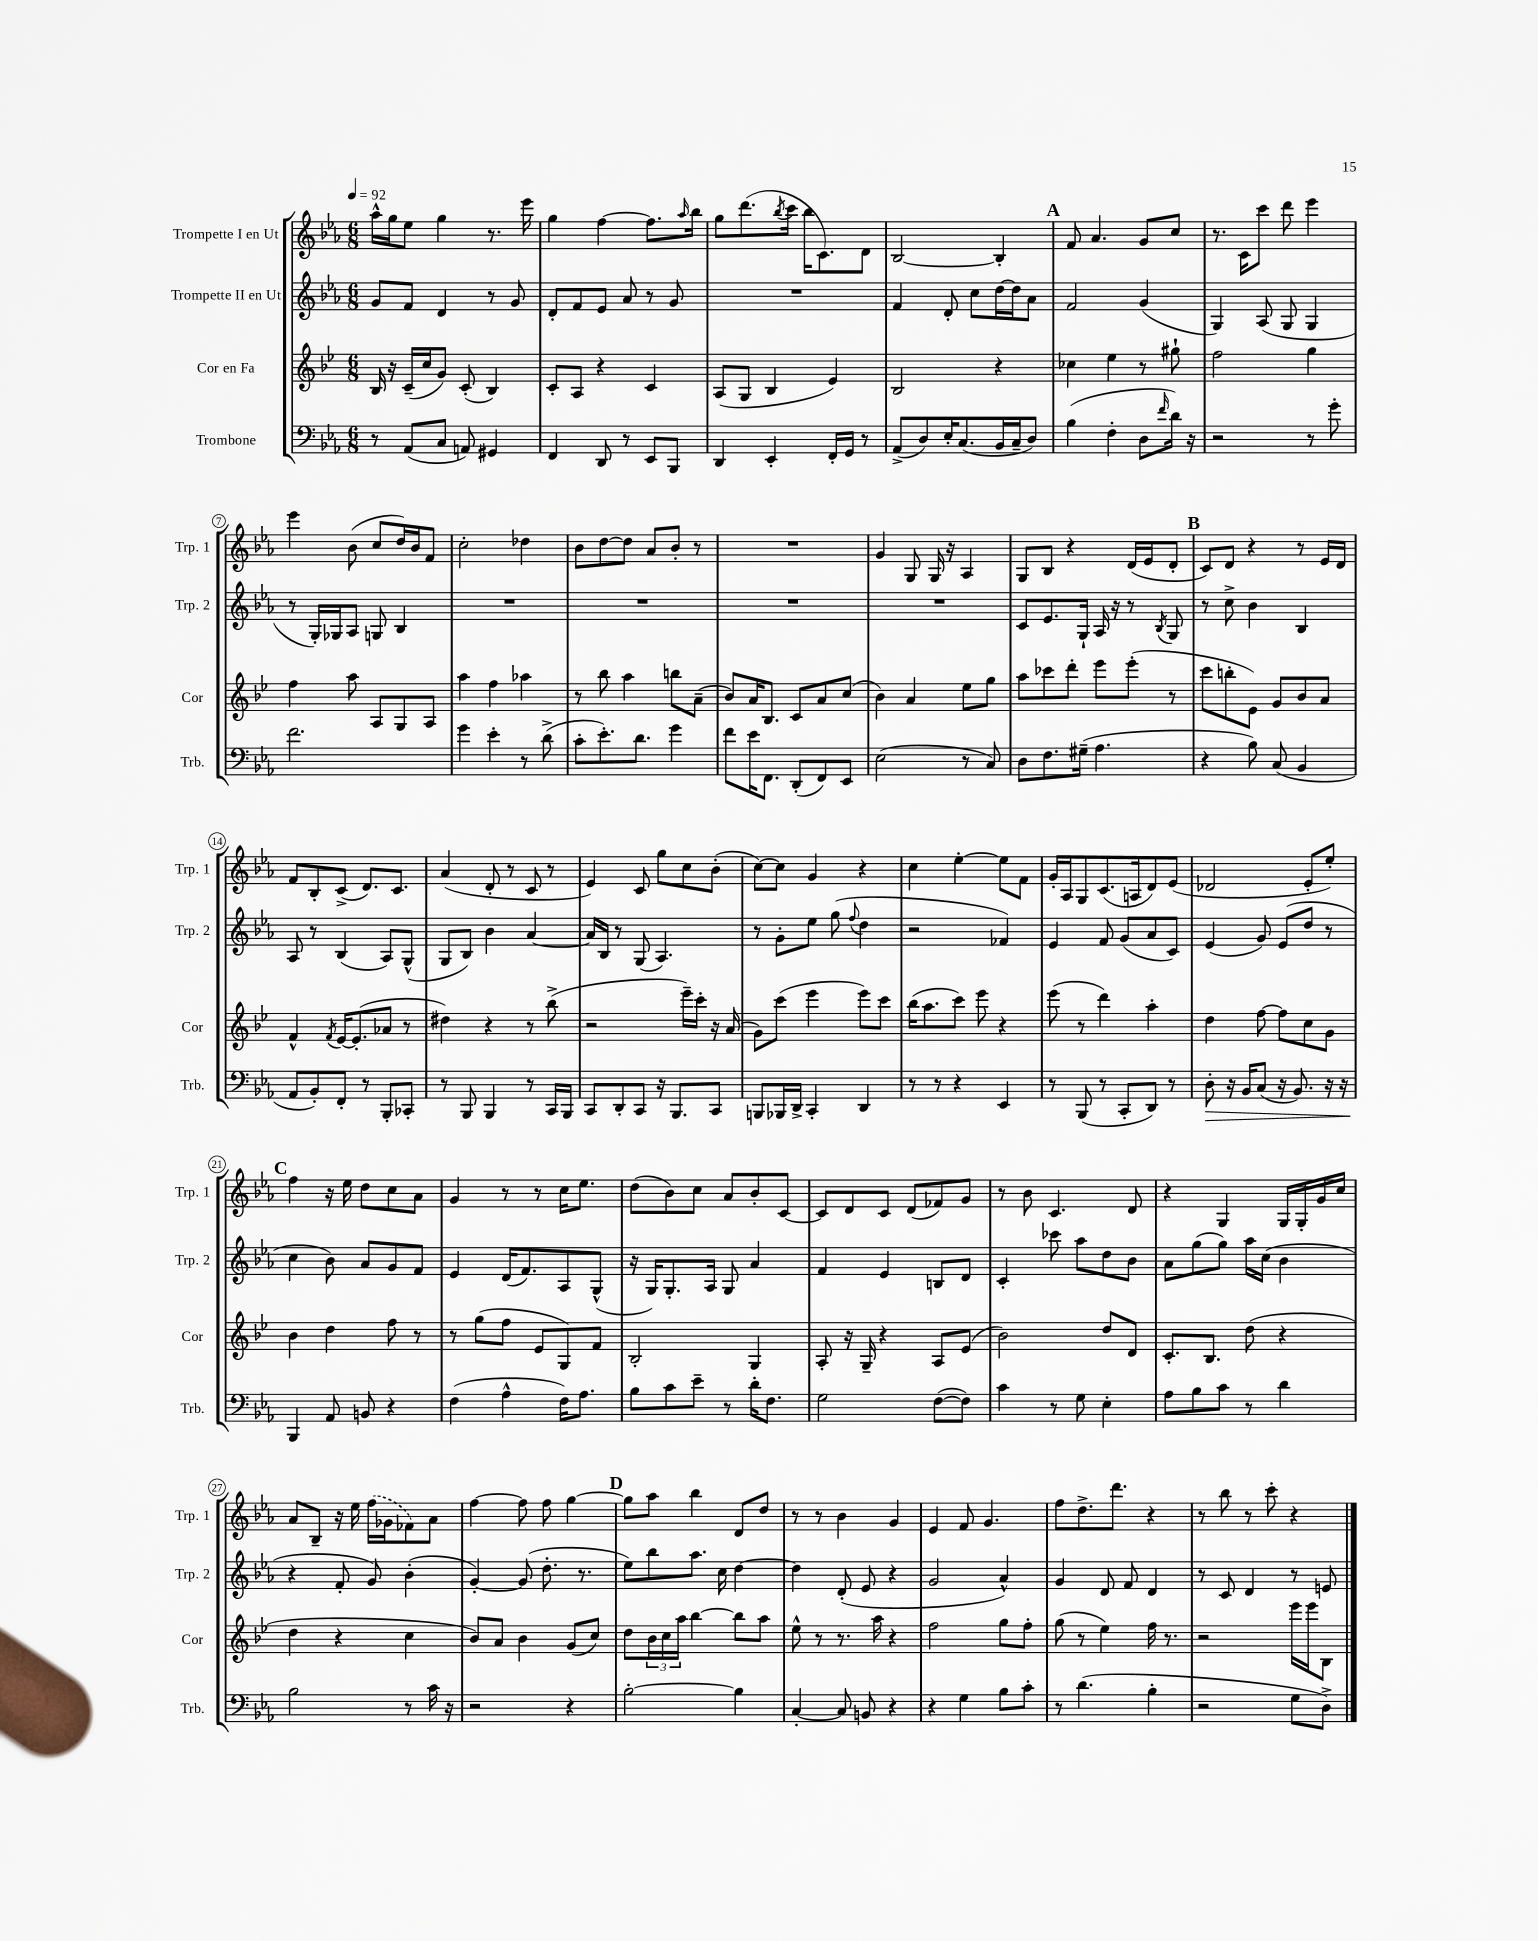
<<
\new StaffGroup <<
\new Staff = "s0" \with { instrumentName = "Trompette I en Ut" shortInstrumentName = "Trp. 1" } {
    \clef treble \key ees \major \numericTimeSignature \time 6/8 \tempo 4 = 92
    aes''16-^ g''16 ees''8 g''4 r8. ees'''16 |
    g''4 f''4~ f''8. \grace { aes''16 } bes''16 |
    g''8 d'''8.( \acciaccatura { bes''8 } c'''16 bes''16 c'8.) d'8 |
    bes2~ bes4-. |
    \mark \markup { \bold "A" } f'8 aes'4. g'8 c''8 |
    r8. c'16 c'''8 d'''8 ees'''4 |
    ees'''4 bes'8( c''8 d''16) bes'16 f'8 |
    c''2-. des''4 |
    bes'8 d''8~ d''8 aes'8 bes'8-. r8 |
    R2. |
    g'4 g8 g16 r16 aes4 |
    g8 bes8 r4 d'16( ees'16 d'8-. |
    \mark \markup { \bold "B" } c'8) d'8 r4 r8 ees'16 d'16 |
    f'8 bes8-. c'8->( d'8.) c'8. |
    aes'4( d'8-. r8 c'8 r8 |
    ees'4) c'8 g''8 c''8 bes'8-.( |
    c''8~) c''8 g'4 r4 |
    c''4 ees''4~-. ees''8 f'8 |
    g'16-. aes16 g8 c'8.( a16 d'8) ees'8( |
    des'2 ees'8-. ees''8-.) |
    \mark \markup { \bold "C" } f''4 r16 ees''16 d''8 c''8 aes'8 |
    g'4 r8 r8 c''16 ees''8. |
    d''8( bes'8) c''8 aes'8 bes'8-. c'8~ |
    c'8 d'8 c'8 d'8( fes'8) g'8 |
    r8 bes'8 c'4. d'8 |
    r4 g4 g16 g16-. g'16 c''16 |
    aes'8 bes8-- r16 ees''16 \once \slurDashed f''16( ges'16 fes'8) aes'8 |
    f''4~ f''8 f''8 g''4~ |
    \mark \markup { \bold "D" } g''8 aes''8 bes''4 d'8 d''8 |
    r8 r8 bes'4 g'4 |
    ees'4 f'8 g'4. |
    f''8 d''8.-> d'''8. r4 |
    r8 bes''8 r8 c'''8-. r4 \bar "|." |
}
\new Staff = "s1" \with { instrumentName = "Trompette II en Ut" shortInstrumentName = "Trp. 2" } {
    \clef treble \key ees \major \numericTimeSignature \time 6/8
    g'8 f'8 d'4 r8 g'8 |
    d'8-. f'8 ees'8 aes'8 r8 g'8 |
    R2. |
    f'4 d'8-. c''8 d''16~ d''16 aes'8 |
    \mark \markup { \bold "A" } f'2 g'4( |
    g4) aes8( g8 g4 |
    r8 g16-.) ges16 aes8 g8 bes4 |
    R2. |
    R2. |
    R2. |
    R2. |
    c'8 ees'8. g16-! aes16 r16 r8 \acciaccatura { bes8 } g8 |
    \mark \markup { \bold "B" } r8 c''8-> bes'4 bes4 |
    aes8 r8 bes4( aes8) g8-^( |
    g8 bes8) bes'4 aes'4~ |
    aes'16 bes16 r8 g8( aes4.) |
    r8 g'8-. ees''8 g''8( \appoggiatura { f''8 } d''4 |
    r2 fes'4) |
    ees'4 f'8 g'8( aes'8 c'8) |
    ees'4( g'8) ees'8( d''8 r8 |
    \mark \markup { \bold "C" } c''4 bes'8) aes'8 g'8 f'8 |
    ees'4 d'16( f'8.) aes8 g8-^( |
    r16 g16) g8.-. aes16 g8 aes'4 |
    f'4 ees'4 b8 d'8 |
    c'4-. ces'''8 aes''8 d''8 bes'8 |
    aes'8 g''8( g''8) aes''16 c''16( bes'4 |
    r4 f'8-. g'8) bes'4-.( |
    g'4~-.) g'8( d''8.-. r8. |
    \mark \markup { \bold "D" } ees''8) bes''8 aes''8. c''16 d''4~ |
    d''4 d'8-.( ees'8 r4 |
    g'2 aes'4-^) |
    g'4 d'8 f'8 d'4 |
    r8 c'8 d'4 r8 e'8 \bar "|." |
}
\new Staff = "s2" \with { instrumentName = "Cor en Fa" shortInstrumentName = "Cor" } {
    \clef treble \key bes \major \numericTimeSignature \time 6/8
    bes16 r16 c'16--( c''16 g'8) c'8-.( bes4) |
    c'8-. a8 r4 c'4 |
    a8( g8 bes4 ees'4) |
    bes2 r4 |
    \mark \markup { \bold "A" } ces''4 ees''4 r8 gis''8-! |
    f''2 g''4 |
    f''4 a''8 a8 g8 a8 |
    a''4 f''4 aes''4 |
    r8 bes''8 a''4 b''8 a'8--( |
    bes'8) a'16 bes8. c'8 a'8 c''8( |
    bes'4) a'4 ees''8 g''8 |
    a''8 ces'''8 d'''8-. ees'''8 ees'''8-.( r8 |
    \mark \markup { \bold "B" } c'''8 b''8-. ees'8) g'8 bes'8 a'8 |
    f'4-^ \acciaccatura { f'8 } ees'16~ ees'8.-.( aes'8 r8 |
    dis''4) r4 r8 bes''8->( |
    r2 ees'''16--) c'''16-. r16 a'16( |
    g'8) c'''8( ees'''4 ees'''8) c'''8 |
    bes''16( a''8. c'''8) ees'''8 r4 |
    ees'''8( r8 d'''4) a''4-. |
    d''4 f''8~ f''8 c''8 g'8 |
    \mark \markup { \bold "C" } bes'4 d''4 f''8 r8 |
    r8 g''8( f''8 ees'8 g8) f'8 |
    bes2-. g4 |
    a8-. r16 g16-- r4 a8 ees'8( |
    bes'2) d''8 d'8 |
    c'8.-. bes8. d''8( r4 |
    d''4 r4 c''4 |
    bes'8) a'8 bes'4 g'8( c''8) |
    \mark \markup { \bold "D" } d''8 \tuplet 3/2 { bes'16 c''16 a''16 } bes''4~ bes''8 a''8 |
    ees''8-^ r8 r8. a''16 r4 |
    f''2 g''8 f''8-. |
    g''8( r8 ees''4) f''16 r8. |
    r2 ees'''16 ees'''16 bes8 \bar "|." |
}
\new Staff = "s3" \with { instrumentName = "Trombone" shortInstrumentName = "Trb." } {
    \clef bass \key ees \major \numericTimeSignature \time 6/8
    r8 aes,8( c8 a,8) gis,4 |
    f,4 d,8 r8 ees,8 bes,,8 |
    d,4 ees,4-. f,16-. g,16 r8 |
    aes,8->( d8) ees16-. c8.( bes,16 c16-- d8) |
    \mark \markup { \bold "A" } bes4( f4-. d8 \grace { f'16 } d'16) r16 |
    r2 r8 g'8-. |
    f'2. |
    g'4 ees'4-. r8 d'8->( |
    c'8-. ees'8.-.) d'8. g'4 |
    f'8 ees'16 f,8. d,8-.( f,8) ees,8 |
    ees2( r8 c8) |
    d8 f8. gis16--( aes4. |
    \mark \markup { \bold "B" } r4 bes8) c8( bes,4 |
    aes,8 bes,8-.) f,8-. r8 bes,,8-. ces,8-. |
    r8 bes,,8 bes,,4 r8 c,16 bes,,16 |
    c,8 d,8-. c,8 r16 bes,,8. c,8 |
    b,,8 bes,,16 d,16-> c,4-. d,4 |
    r8 r8 r4 ees,4 |
    r8 bes,,8( r8 c,8-. d,8) r8 |
    d8-.\> r16 bes,16 c8( r16 bes,8.) r16 r16 |
    \mark \markup { \bold "C" } bes,,4\! aes,8 b,8 r4 |
    f4( aes4-^ f16) aes8. |
    bes8 c'8 ees'8-- r8 d'16-. f8. |
    g2 f8~( f8) |
    c'4 r8 g8 ees4-. |
    aes8 bes8 c'8 r8 d'4 |
    bes2 r8 c'16 r16 |
    r2 r4 |
    \mark \markup { \bold "D" } bes2~-. bes4 |
    c4~-. c8 b,8 r4 |
    r4 g4 bes8 c'8-. |
    r8 d'4.( bes4-. |
    r2 g8 d8->) \bar "|." |
}
>>
>>
\layout { \context { \Score \override BarNumber.stencil = #(make-stencil-circler 0.1 0.3 ly:text-interface::print) } }
